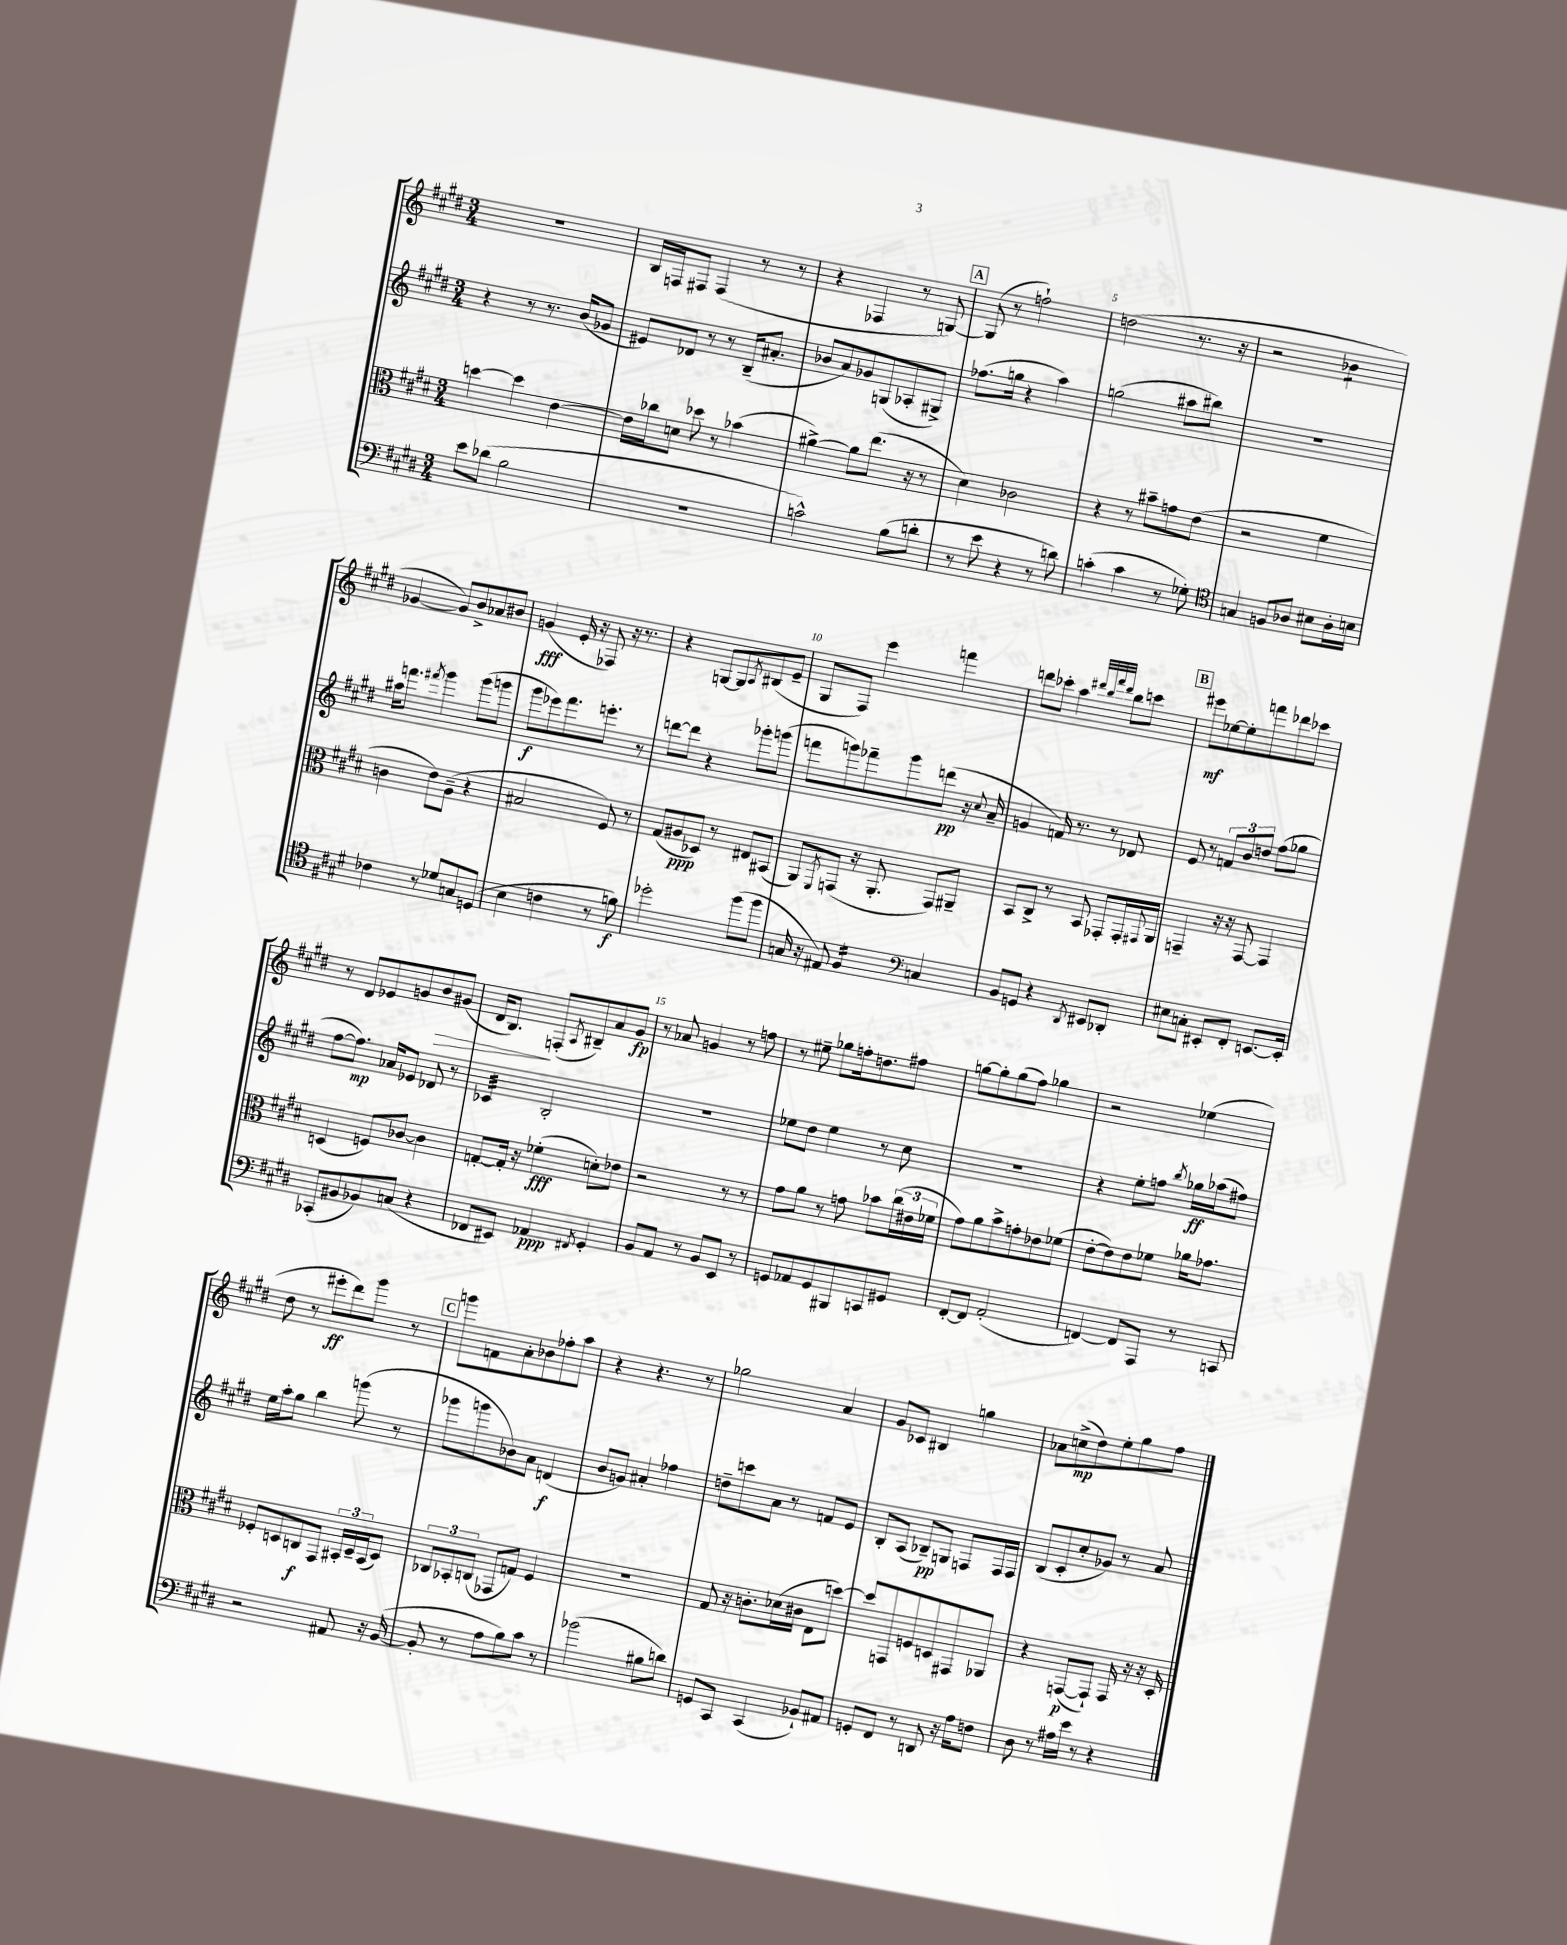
<<
\new StaffGroup <<
\new Staff = "s0" {
    \clef treble \key e \major \numericTimeSignature \time 3/4
    R2. |
    b16 f16 fis8 fis4( r8 r8 |
    r4 fes4 r8 g8~) |
    \mark \markup { \box "A" } g8( r8 f''2-!) |
    d''2( r8. r16 |
    r2 bes'4:8 |
    ges'4~ ges'8) b'8-> aes'8 bis'8 |
    g'4\fff( e'16-. r16 fes8) r16 r8. |
    r4 g8~ g8 \acciaccatura { a8 } bis8( e'8-- |
    gis8 fis8) e'''4 f'''4 |
    d'''8 ces'''8-. a''4 \grace { dis'''32 b''32 fis'''32 dis'''32 } b''8 c'''8 |
    \mark \markup { \box "B" } eis'''8\mf ees''8~ ees''8-. f'''8 des'''8 ces'''8 |
    r8 dis'8 ees'8 g'8 b'8\> gis'8( |
    dis'16 b8.\!) f8-.( \acciaccatura { a8 } bis8--) a'8 gis'8\fp |
    r8 aes'8 g'4 r8 f''8 |
    r8 eis''8-- ges''8 f''16-. d''8. fis''8 |
    g''8~ g''8-. g''8( fis''8) ges''4 |
    r2 ees''4( |
    dis''8 r8 eis'''8-.\ff dis'''8) gis'''8 r8 |
    \mark \markup { \box "C" } g'''8 f'8 a'8-. bes'8 fes''8-. a''8 |
    r4 r4. r8 |
    ges''2 a'4 |
    gis'8 ces'8 bis4 g''4 |
    aes'8 c''8->\mp( dis''8) e''8-. gis''8 fis''8 \bar "|." |
}
\new Staff = "s1" {
    \clef treble \key e \major \numericTimeSignature \time 3/4
    r4 r8 r8. b'16( ges'8 |
    eis'8) des'8 r8 r8 b16--( ais'8.-. |
    bes'8 a'8) ges'8 g8( aes8-. gis8->) |
    \mark \markup { \box "A" } fes''8.( g''16 r4 a''4) |
    g''2( ais''8 bis''8) |
    R2. |
    ais''16 f'''8. \acciaccatura { fis'''8 } gis'''4 gis'''8( g'''8 |
    gis'''8\f ees'''8) fis'''8. e'''8.-. r8 |
    d'''8~ d'''8 r4 ges'''8-. g'''8( |
    f'''8 g'''8) fes'''8-- g'''8 d'''8\pp( r16 \appoggiatura { cis''8 } a'16-- |
    g'4 f'16) r8. r8 des'8 |
    \mark \markup { \box "B" } e'8 r8 \tuplet 3/2 { f'8 b'8 d''8 } fis''8( ges''8 |
    fis''8~ fis''8.\mp) aes'16 ees'8 des'8 r8 |
    ces'4:32 b2-. |
    R2. |
    ees''8 dis''8 ees''4 r8 cis''8 |
    R2. |
    r4 e''8-. f''8 \acciaccatura { b''8 } ges''16\ff aes''16( fis''8) |
    e''16 a''16-. gis''8 b''4 g'''8( r8 |
    \mark \markup { \box "C" } ges'''8 g'''8 bes'8) a'8 d'4\f( |
    b'8 g'8) ais'4-. fes''4 |
    d''8-- c'''8 a'8 r8 f'8 e'8 |
    b8-. a8( bes8--\pp) g8 f8 f16 f16 |
    b8( cis'8-. cis''8-. ges'8) r8 a'8 \bar "|." |
}
\new Staff = "s2" {
    \clef alto \key e \major \numericTimeSignature \time 3/4
    d''4~ d''4 e'4~ |
    e'16 ces''16 d'8 des''8 r8 bes'4( |
    ais'4~->) ais'8 e''8.( r16 r8 |
    \mark \markup { \box "A" } dis'4) ces'2 |
    r4 r8 bis'8-- g'8 e'8( |
    r2 fis'4 |
    c'4 e'8) a8--( r4 |
    bis2 fis8) r8 |
    gis8( ais8\ppp des8) r8 eis8 bis,8( |
    a,8) \acciaccatura { fis,8 } g,8( r16 a,8.-. g,8) ais,8-- |
    b,8 cis8-> r8 b,8 ges,8-. ges,16-. \appoggiatura { gis,8 } a,16 |
    \mark \markup { \box "B" } g,4-- r16 r16 g,8~ g,4 |
    d4( f8) ces'8~ ces'4 |
    g8~-. g16-. r16 fes'4-.\fff( d'8-.) ees'8 |
    r2 r8 r8 |
    gis'8 a'8 r8 g'8 bes'8 \tuplet 3/2 { cis''16( eis'16 fes'16 } |
    gis'8) a'8 b'8-> g'8-. ees'8 fes'8( |
    e'8~-. e'8) e'8 fes'8 aes'16 ges'8. |
    fes8-. d8 c8\f gis,8 \tuplet 3/2 { bis,16-. d16-- bis,16( } d8) |
    \mark \markup { \box "C" } \tuplet 3/2 { ces8 bes,8-. c8( } ges,8 g8) fis4 |
    R2. |
    gis8 r16 c'8.-. des'16( cis'16 e8 d''8~) |
    d''8 g,8 f8 d8 gis,8 aes,8 |
    r4 g,8~\p( g,8-!) g,16 r16 r16 dis16-. \bar "|." |
}
\new Staff = "s3" {
    \clef bass \key e \major \numericTimeSignature \time 3/4
    e'8 des'8( b2 |
    R2. |
    c'2-^) b8( d'8-. |
    \mark \markup { \box "A" } r8 e'8 r4 r8 d'8) |
    c'4-.( c'4 r8 ges8-.) |
    \clef tenor g4 f8 aes8 bis8 aes16-. b16 |
    ces'4 r8 des'8 g8 d8( |
    b4 c'4 r8 f'8\f) |
    des''2-. fis''8( fis''8 |
    g16 r16 eis8) fis4:16 \clef bass c4 |
    b,8 g,8 r4 \acciaccatura { dis,8 } eis,8 des,8-. |
    \mark \markup { \box "B" } eis8 c8-. eis,8-. fis,8-. e,8.~ e,16-. |
    ces,8-.( bis,8 bes,8) c8( r4 |
    fes,8 eis,8) aes,4\ppp \acciaccatura { fis,8 } gis,4-. |
    b,8 a,8 r8 b,8 e,8 r8 |
    g,8 aes,8 g,8 bis,,8 c,8 gis,8 |
    fis,8~-. fis,8 a,2-.( |
    f,4~) f,8 a,,8 r8 c,8 |
    r2 ais,8 r16 b,16~( |
    \mark \markup { \box "C" } b,8-. r8 a8 b8) cis'8 r8 |
    bes'2( bis8 d'8) |
    g,8 cis,8 cis,4( bes,8-!) ais,8 |
    g,8-. fis,8 r8 d,8 r16 a16 f8 |
    dis8 r8 ais16 e'16 r8 r4 \bar "|." |
}
>>
>>
\layout { \context { \Score \override BarNumber.break-visibility = ##(#f #t #t) barNumberVisibility = #(every-nth-bar-number-visible 5) } }
